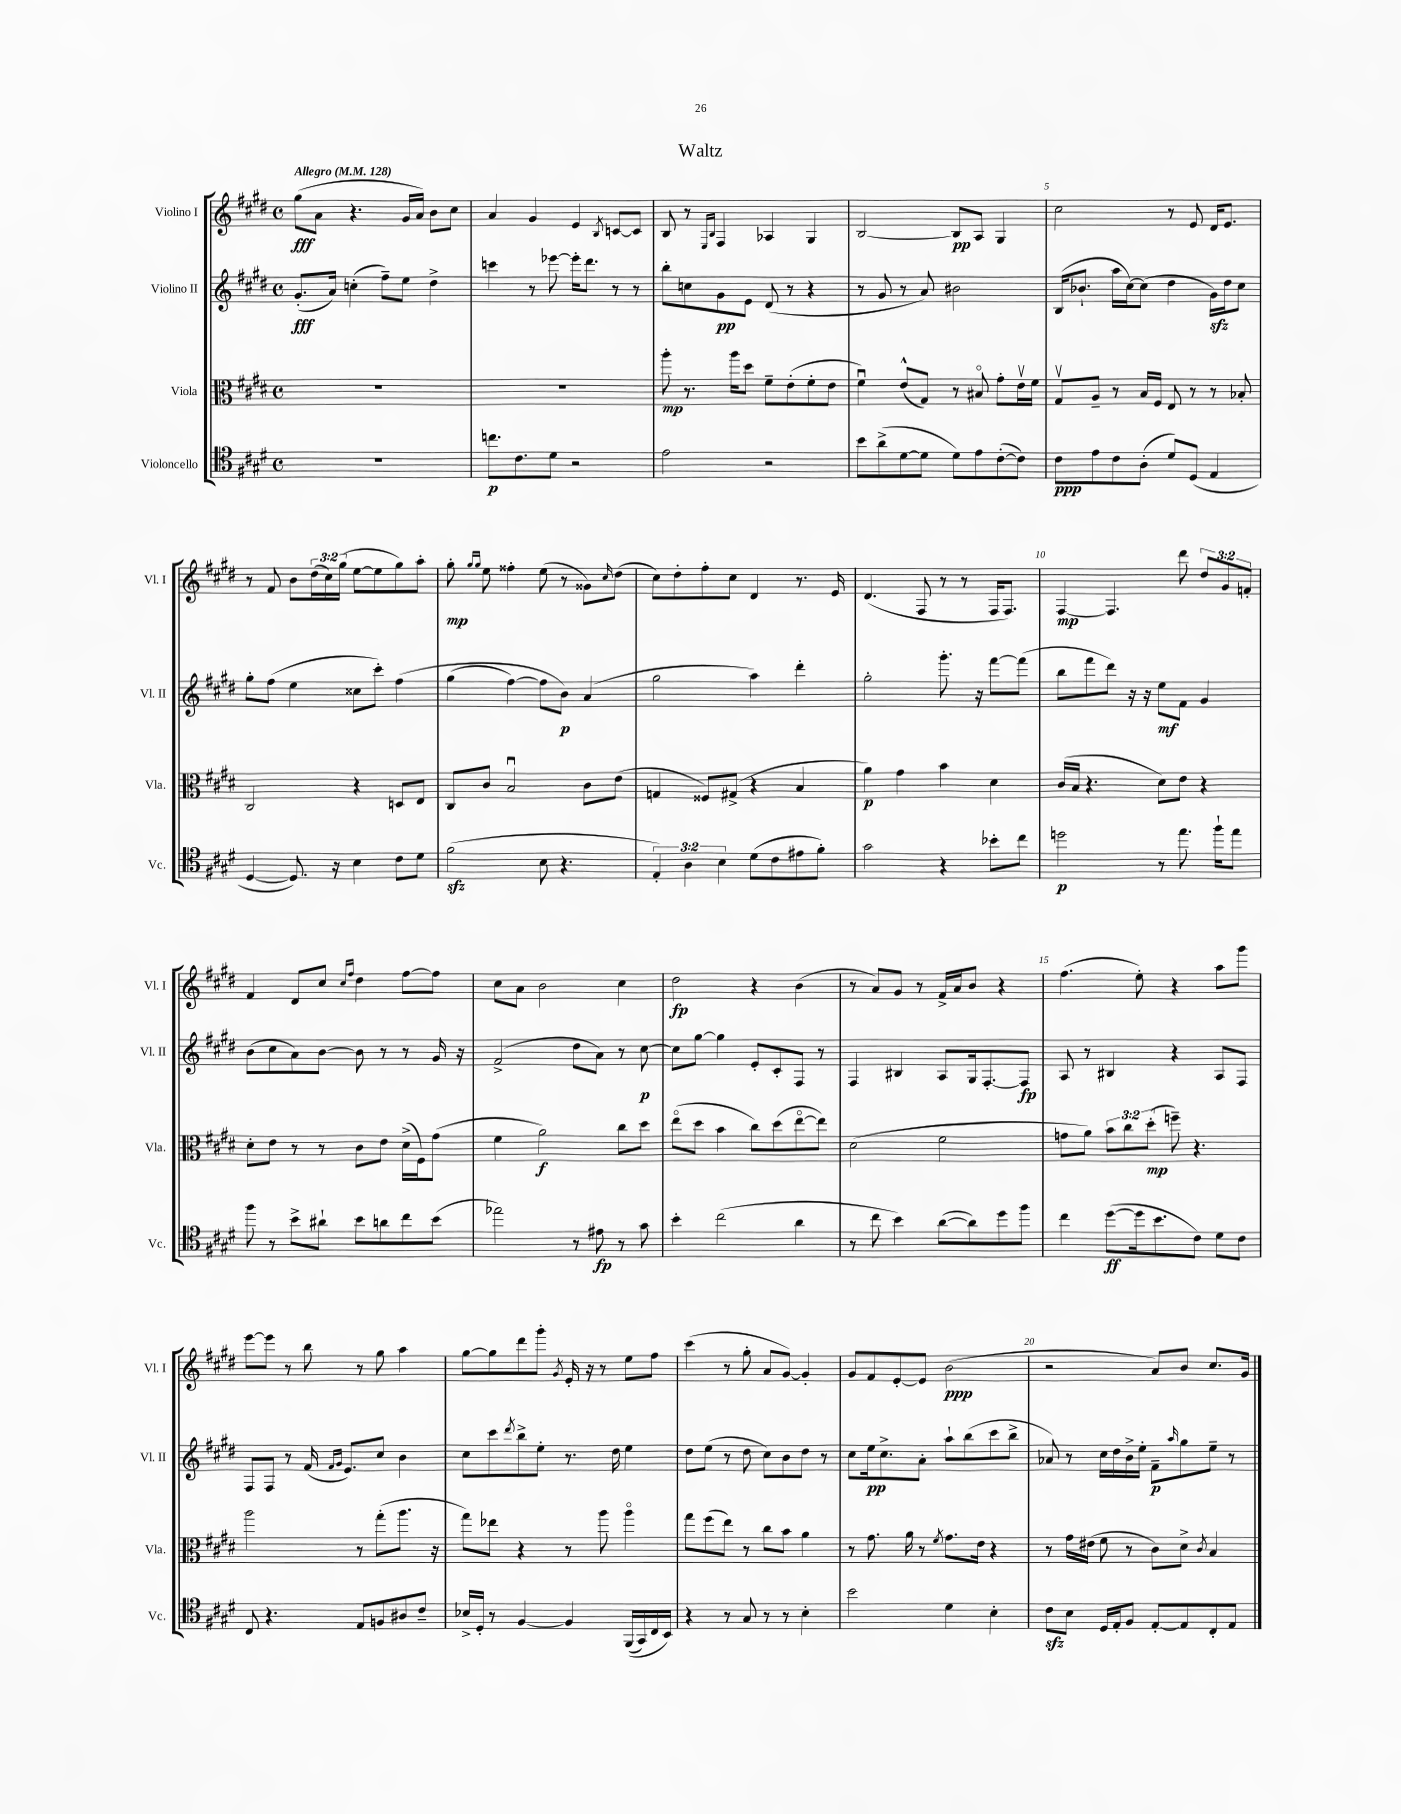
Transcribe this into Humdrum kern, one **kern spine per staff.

**kern	**kern	**kern	**kern
*staff4	*staff3	*staff2	*staff1
*clefC4	*clefC3	*clefG2	*clefG2
*k[f#c#g#d#]	*k[f#c#g#d#]	*k[f#c#g#d#]	*k[f#c#g#d#]
*M4/4	*M4/4	*M4/4	*M4/4
*met(c)	*met(c)	*met(c)	*met(c)
*MM128	*MM128	*MM128	*MM128
1r	1r	(8.g#'	(8gg#
.	.	.	8a
.	.	16a)	.
.	.	(4cc'	4.r
.	.	8ff#~)	.
.	.	8ee	16g#
.	.	.	16a)
.	.	4dd#^	8b
.	.	.	8cc#
=	=	=	=
8.cc	1r	4ccc	4a
8.c#	.	.	.
.	.	8r	4g#
8d#	.	[8eee-	.
2r	.	16eee-']	4e
.	.	8.ddd#	.
.	.	.	8qB
.	.	8r	[8c
.	.	8r	8c]
=	=	=	=
2e	8aa'	8bb'	8B
.	8.r	8cc	8r
.	.	.	16qqE
.	.	.	16qqB
.	.	8g#	4F#
.	16aa	.	.
.	8dd#	8e	.
2r	8f#~	(8d#	4A-
.	(8e'	8r	.
.	8f#'	4r	4G#
.	8e	.	.
=	=	=	=
8b	4f#u)	8r	[2B
(8a^	.	8g#	.
[8d#	(8e^^	8r	.
8d#]	8G#)	8a)	.
8d#)	8r	2b#	8B]
8e	8B#o	.	8A
([8c#'	8g#'	.	4G#
8c#])	16ev	.	.
.	16f#	.	.
=	=	=	=
8c#	8G#v	(16B	2cc#
.	.	8.b-`	.
8e	8A~	.	.
8c#	8r	16aa	.
.	.	[16cc#)	.
(8A'	16B	(8cc#]	.
.	16F#	.	.
8d#)	8E	4dd#	8r
(8D#	8r	.	8e
4E	8r	16g#)	16d#
.	.	16dd#	8.e
.	8B-'	8cc#	.
=	=	=	=
[4D#	2C#	8gg#'	8r
.	.	(8ff#	8f#
8.D#])	.	4ee	8b
.	.	.	(24dd#
.	.	.	24cc#)
16r	.	.	.
.	.	.	(24gg#
4B	4r	8cc##	[8ee
.	.	8ccc#')	8ee]
8c#	8D	&(4ff#	8gg#)
8d#	8E	.	8aa'
=	=	=	=
(2f#	8C#	(4gg#	8gg#'
.	.	.	16qqgg#
.	.	.	16qqgg#
.	8c#	.	8ee
.	2Bu	[4ff#)	4ff##'
8B	.	8ff#]	(8ee
4.r	.	8b&)	8r
.	8c#	(4a	8g##)
.	.	.	16qqcc#
.	(8e	.	(8dd#
=	=	=	=
6E')	4G	2gg#	8cc#)
.	.	.	8dd#'
6A	.	.	.
.	8F##)	.	8ff#'
6B	.	.	.
.	(8G#^	.	8cc#
(8d#	4r	4aa)	4d#
8c#	.	.	.
8e#	4B	4ddd#'	8.r
8f#')	.	.	.
.	.	.	16e
=	=	=	=
2g#	4a)	2gg#'	(4.d#
.	4g#	.	.
.	.	.	8F#
4r	4b	8.ggg#'	8r
.	.	.	8r
.	.	16r	.
8b-'	4d#	[8fff#	16F#
.	.	.	8.F#)
8cc#	.	(8fff#]	.
=	=	=	=
2dd	(16c#	8bb	[4F#
.	16B	.	.
.	4.r	8fff#	.
.	.	8ddd#)	4.F#]
.	.	16r	.
.	.	16r	.
8r	8d#)	8ee	.
8.ee	8e	8f#	8ddd#
.	4r	4g#	12dd#
16ff#`	.	.	.
.	.	.	12g#
8ee	.	.	.
.	.	.	12f'
=	=	=	=
8ff#	8d#'	(8b	4f#
8r	8e	8cc#	.
8b^	8r	8a)	8d#
8a#`	8r	[8b	8cc#
.	.	.	16qqcc#
.	.	.	16qqff#
8b	8c#	8b]	4dd#
8a	8e	8r	.
8cc#	(16d#^	8r	[8ff#
.	16F#)	.	.
(8b	(8g#	16g#	8ff#]
.	.	16r	.
=	=	=	=
2ee-)	4f#	(2f#^	8cc#
.	.	.	8a
.	2a)	.	2b
8r	.	8dd#	.
8e#	.	8a)	.
8r	8cc#	8r	4cc#
8g#	8dd#	[8cc#	.
=	=	=	=
4b'	(8eeo	8cc#]	2dd#
.	8dd#	[8gg#	.
(2cc#	4b	4gg#]	.
.	8cc#)	8e'	4r
.	(8dd#	8c#'	.
4a	[8eeo	8F#	(4b
.	8ee])	8r	.
=	=	=	=
8r	(2d#	4F#	8r
8cc#	.	.	8a)
4b)	.	4B#	8g#
.	.	.	8r
([8a	2f#	8A	16f#^
.	.	.	16a
8a])	.	16G#	8b
.	.	[8.F#'	.
8dd#	.	.	4r
8ff#	.	8F#]	.
=	=	=	=
4cc#	8g	8A	(4.ff#
.	8a)	8r	.
([8dd#	12b	4B#	.
.	12cc#	.	.
16dd#]	.	.	8ee')
.	(12dd#'	.	.
8.b	.	.	.
.	8ff~)	4r	4r
8c#)	4.r	.	.
8d#	.	8A	8aa
8c#	.	8F#	8ggg#
=	=	=	=
8C#	2aa	8F#	[8eee
4.r	.	8F#	8eee]
.	.	8r	8r
.	.	(16f#	8bb
.	.	16qqf#	.
.	.	16qqg#	.
.	.	8.e)	.
8E	8r	.	8r
8F	(8gg#'	8cc#	8gg#
8A#	8.aa	4b	4aa
8c#~	.	.	.
.	16r	.	.
=	=	=	=
16B-^	8gg#)	8cc#	[8gg#
16D#'	.	.	.
8r	8ee-	8ccc#	8gg#]
.	.	8qddd#	.
[4F#	4r	8bb^	8ddd#
.	.	8ee'	8ggg#'
.	.	.	8qg#
4F#]	8r	8.r	16e'
.	.	.	16r
.	8aa	.	8r
.	.	16dd#	.
&((16FF#	4aao	4ee	8ee
16GG#)	.	.	.
16C#	.	.	8ff#
16BB&)	.	.	.
=	=	=	=
4r	8gg#	8dd#	(4ccc#
.	(8ff#	(8ee	.
8r	8ee)	8r	8r
8G#	8r	8dd#	8gg#'
8r	8cc#	8cc#)	8a
8r	8b	8b	[8g#)
4B'	4a	8dd#	4g#']
.	.	8r	.
=	=	=	=
2b	8r	8cc#	8g#
.	8.g#	16ee	8f#
.	.	8.cc#^	.
.	.	.	[8e'
.	16a	.	.
.	8r	8a'	8e]
.	8qf#	.	.
4d#	8.g#	8aa`	(2b
.	.	(8bb	.
.	16e	.	.
4B'	4r	8ccc#	.
.	.	8bb^	.
=	=	=	=
8c#	8r	8a-)	2r
8B	16g#	8r	.
.	(16e#	.	.
16D#	8f#	16cc#	.
16E'	.	16dd#	.
8F#	8r	16b^	.
.	.	16ee'	.
[8E'	8c#)	8f#~	8a)
.	.	16qqaa	.
8E]	8d#^	8gg#	8b
.	8qc#	.	.
8C#'	4B	8ee~	8.cc#
8E	.	8r	.
.	.	.	16g#
==	==	==	==
*-	*-	*-	*-
